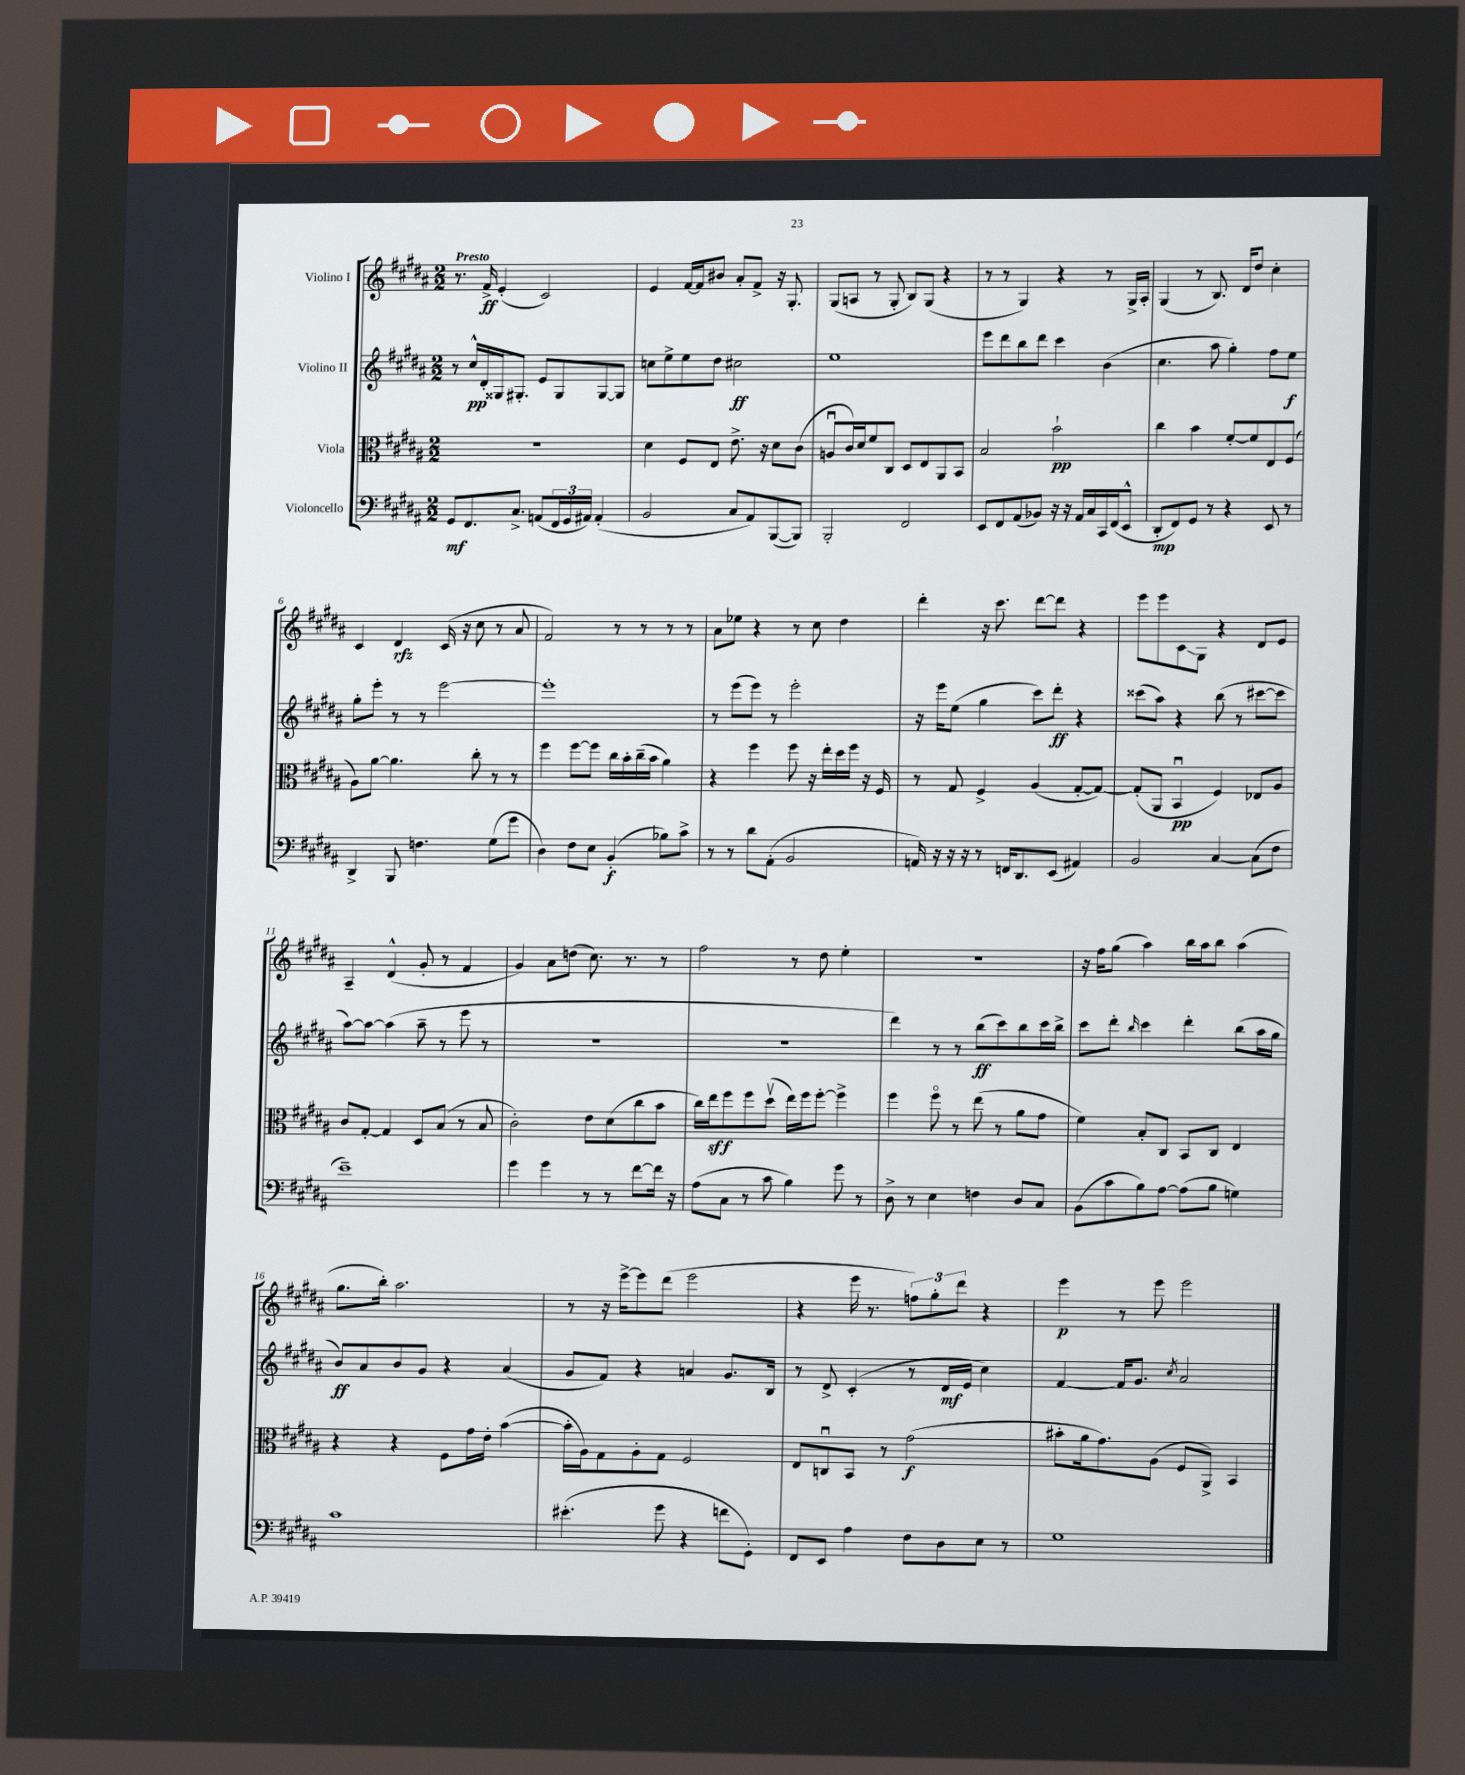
<<
\new StaffGroup <<
\new Staff = "s0" \with { instrumentName = "Violino I" } {
    \clef treble \key b \major \numericTimeSignature \time 2/2 \tempo "Presto"
    r8. fis'16->\ff e'4-.( cis'2) |
    e'4 fis'16~ fis'16 bis'8 ais'8-. fis'8-> r16 gis8.-. |
    gis8( a8 r8 gis8-. b8) gis8( r4 |
    r8 r8 gis4) r4 r8 gis16-> ais16-. |
    gis4( r8 b8.) dis'16 dis''8 cis''4-. |
    cis'4 dis'4\rfz cis'16( r16 cis''8 r8 ais'8 |
    fis'2) r8 r8 r8 r8 |
    ais'8 ees''8 r4 r8 cis''8 dis''4 |
    dis'''4-. r16 cis'''8. dis'''8~ dis'''8 r4 |
    e'''8 e'''8 cis'8\glissando gis8 r4 dis'8 e'8 |
    ais4-- dis'4-^( gis'8-. r8 fis'4 |
    gis'4) ais'8 d''8( cis''8.) r8. r8 |
    fis''2 r8 dis''8 e''4-. |
    r1 |
    r16 fis''16 gis''8( ais''4) b''16 ais''16 b''8 ais''4( |
    gis''8. b''16-.) ais''2. |
    r8 r16 e'''16~-> e'''8 dis'''8( e'''2 |
    r4 e'''16 r8. \tuplet 3/2 { f''8) gis''8-. dis'''8 } r4 |
    e'''4\p r8 e'''8 e'''2 \bar "|." |
}
\new Staff = "s1" \with { instrumentName = "Violino II" } {
    \clef treble \key b \major \numericTimeSignature \time 2/2
    r8 cis''16-^\pp dis'16-. gisis16 gis8.-. e'8 gis8 gis8~ gis8 |
    c''8 e''8-> e''8 dis''8 cis''2\ff |
    e''1 |
    e'''8 dis'''8 b''8 dis'''8 cis'''4 b'4( |
    cis''4. ais''8 gis''4-.) fis''8 e''8\f |
    gis''8-. e'''8-. r8 r8 e'''2~ |
    e'''1-. |
    r8 e'''8( e'''8) r8 e'''2-. |
    r16 e'''16 e''8( gis''4 cis'''8) dis'''8-.\ff r4 |
    cisis'''8( ais''8) r4 b''8( r8 cis'''8~ cis'''8 |
    ais''8~) ais''8~ ais''4( ais''8-- r8 e'''8 r8 |
    r1 |
    r1 |
    dis'''4) r8 r8 b''8\ff( cis'''8) b''8 cis'''16 b''16-> |
    cis'''8 dis'''8-. \grace { b''16 } cis'''4 dis'''4-. b''8( ais''16 gis''16 |
    b'8\ff) ais'8 b'8 gis'8 r4 ais'4( |
    gis'8 fis'8) r4 a'4 gis'8. b16 |
    r8 dis'8-> cis'4-.( r8 dis'16\mf e'16 cis''4) |
    fis'4~ fis'16 gis'8. \acciaccatura { cis''8 } ais'2 \bar "|." |
}
\new Staff = "s2" \with { instrumentName = "Viola" } {
    \clef alto \key b \major \numericTimeSignature \time 2/2
    R1 |
    dis'4 fis8 e8 e'8.-> r16 dis'8 cis'8( |
    a8\downbow cis'16) dis'16 fis'8 cis8 dis8 e8 ais,8 b,8 |
    b2 b'2-!\pp |
    cis''4 b'4 fis'8~-. fis'8 e8 fis8( |
    ais8) ais'8~ ais'4. cis''8-. r8 r8 |
    fis''4 fis''8~ fis''8 cis''16 b'16-. cis''16--( b'16 ais'4) |
    r4 fis''4 fis''8 r16 e''16-. dis''16 fis''16 r16 fis16 |
    r8 gis8 fis4-> ais4( gis8~-. gis8~) |
    gis8-.( ais,8 b,4\downbow\pp fis4) ees8 ais8 |
    cis'8 gis8~-. gis4 dis8 b8( r8 b8 |
    cis'2-.) e'8 dis'8( cis''8 b'8 |
    cis''16) e''16\sff fis''8 fis''8 dis''8\upbow( e''16) fis''16 fis''8~-. fis''4-> |
    fis''4 fis''8\flageolet r8 e''8( r8 ais'8 gis'8 |
    fis'4) b8-. cis8 b,8 cis8 e4 |
    r4 r4 fis8 gis'16 e'16-. b'4~( |
    b'16-. ais16) gis8 ais8-. gis8 fis2 |
    e8 c8\downbow b,8 r8 gis'2\f( |
    bis'8-. ais'16 gis'8.) ais8( fis8 ais,8->) b,4 \bar "|." |
}
\new Staff = "s3" \with { instrumentName = "Violoncello" } {
    \clef bass \key b \major \numericTimeSignature \time 2/2
    gis,8\mf fis,8. cis8.-> a,8( \tuplet 3/2 { fis,16 gis,16 ais,16) } ais,4-.( |
    b,2 cis8 ais,8) b,,8~( b,,8) |
    b,,2-. fis,2 |
    e,8 fis,8 ais,8( bes,8) r16 r16 ais,16 cis16 cis,16 fis,16( e,8-^ |
    dis,8-.\mp fis,8) gis,8 r8 r4 e,8 r8 |
    dis,4-> b,,8 f4. gis8( gis'8 |
    dis4) fis8 e8 b,4-.\f( bes8) cis'8-> |
    r8 r8 dis'8 ais,8-.( b,2 |
    a,16) r16 r16 r16 r8 f,16 dis,8. e,8( ais,4) |
    b,2 cis4~ cis8( fis8 |
    e'1--) |
    gis'4 gis'4 r8 r8 fis'8~ fis'16 r16 |
    ais8( cis8 r8 cis'8 b4) gis'8 r8 |
    dis8-> r8 e4 f4 dis8 cis8 |
    b,8( cis'8 b8) ais8~ ais8( b8 g4) |
    cis'1 |
    eis'4.-.( gis'8 r4 f'8 gis,8-.) |
    fis,8 e,8 ais4 fis8 dis8 e8 r8 |
    gis1 \bar "|." |
}
>>
>>
